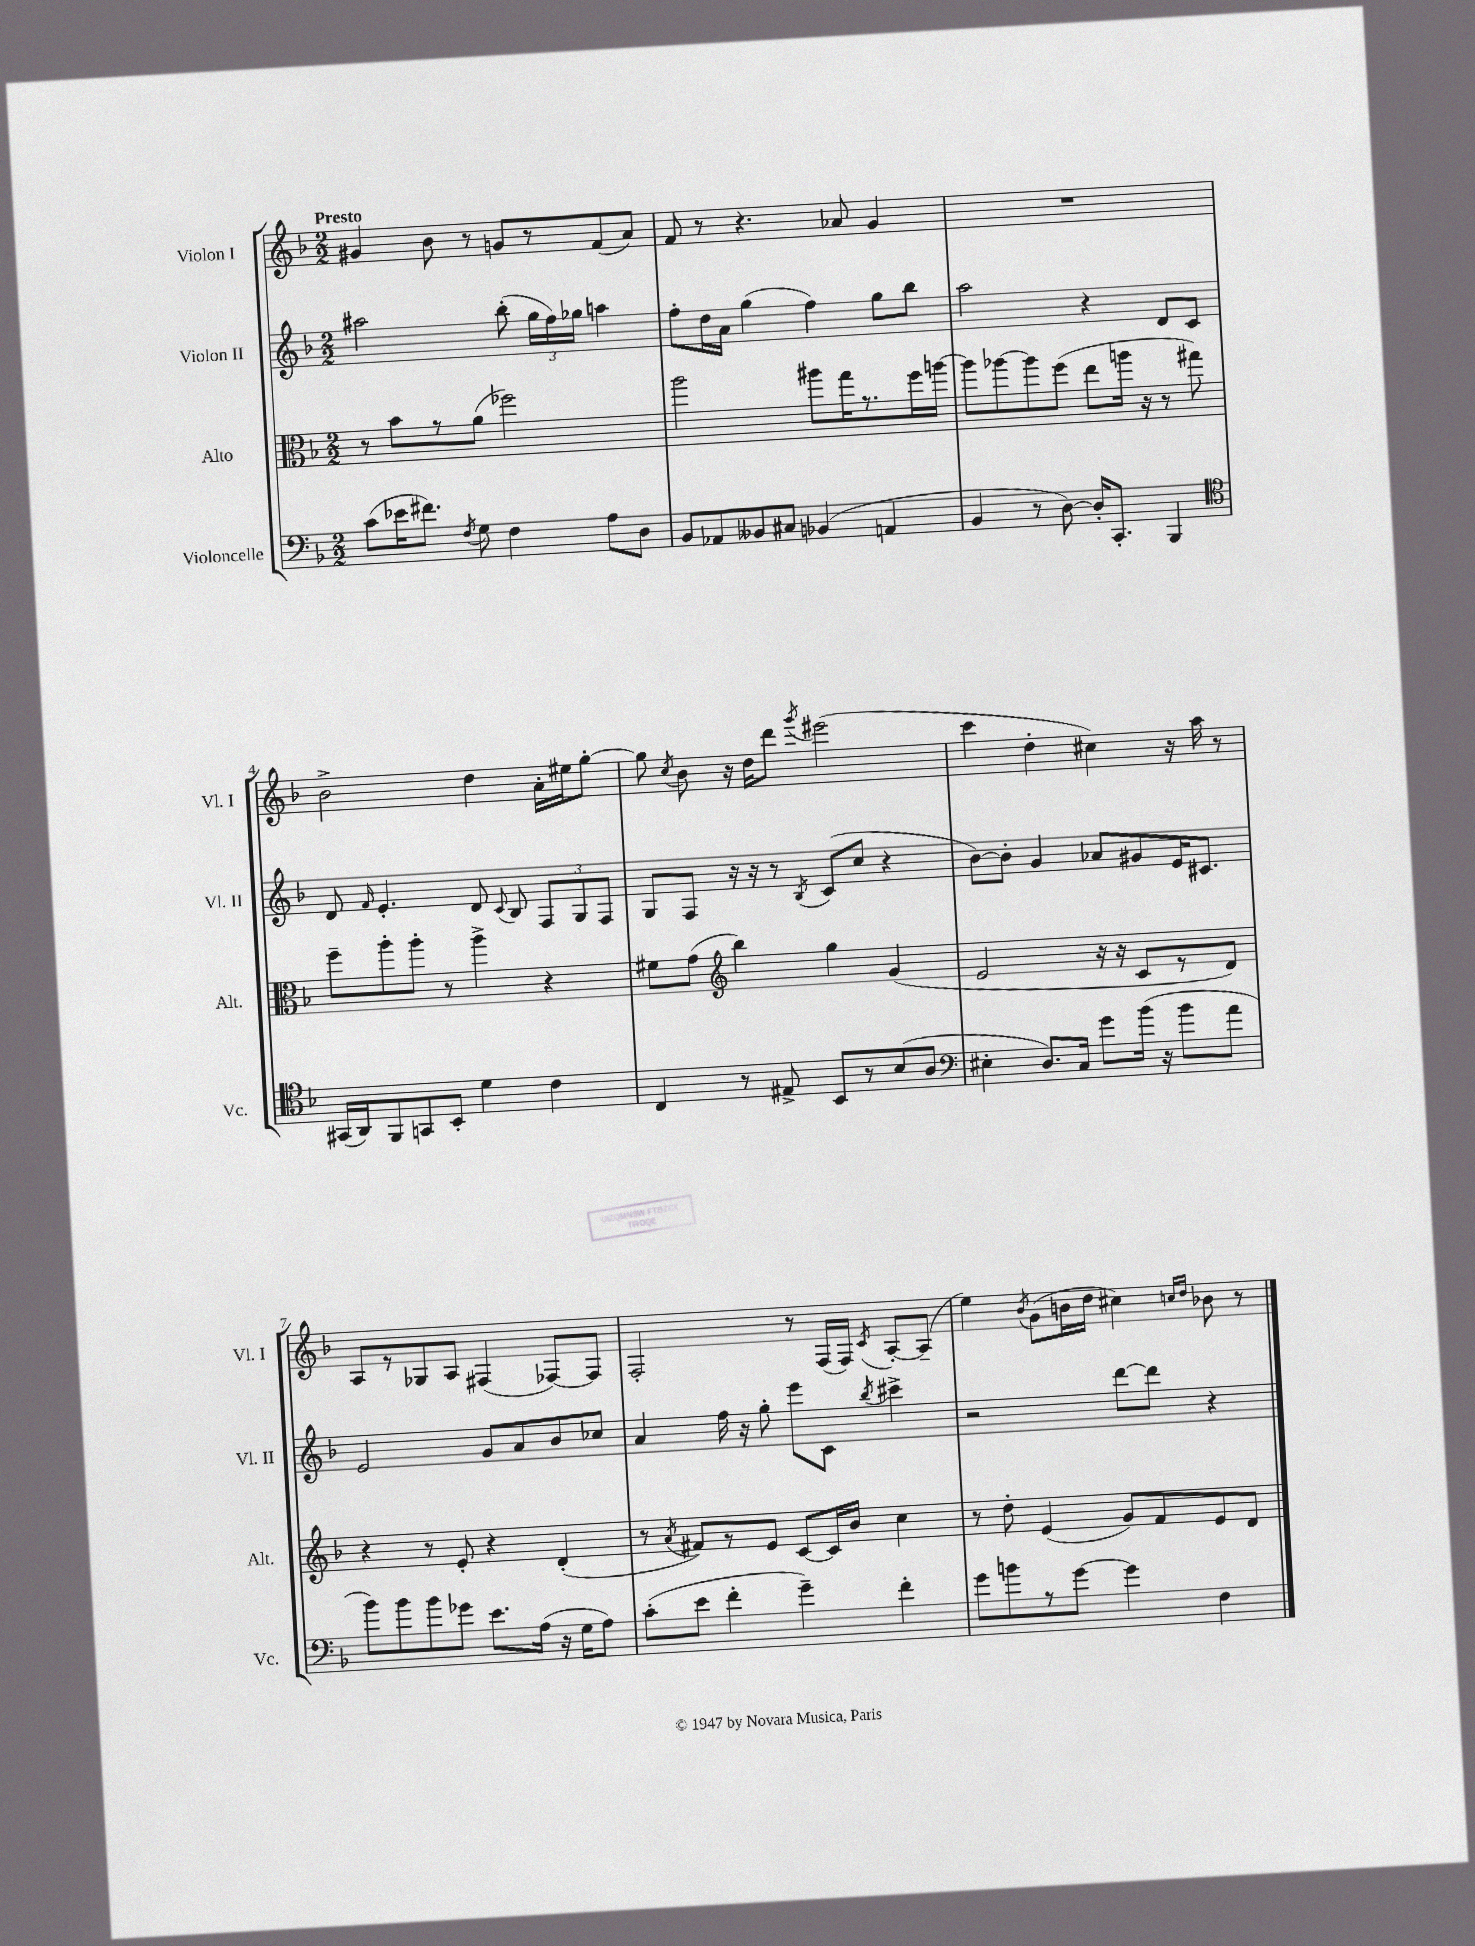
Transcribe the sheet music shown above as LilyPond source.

<<
\new StaffGroup <<
\new Staff = "s0" \with { instrumentName = "Violon I" shortInstrumentName = "Vl. I" } {
    \clef treble \key f \major \numericTimeSignature \time 2/2 \tempo "Presto"
    \autoBeamOff gis'4 bes'8 r8 g'8[ r8 f'8( a'8]) |
    f'8 r8 r4. aes'8 g'4 |
    R1 |
    bes'2-> d''4 a'16[-. eis''16 g''8]~-. |
    g''8 \acciaccatura { c''8 } bes'8 r16 d''16[ d'''8] \acciaccatura { g'''8 } eis'''2( |
    c'''4 d''4-. cis''4) r16 a''16 r8 |
    a8[ r8 ges8 a8] fis4( fes8[~) fes8] |
    f2-. r8 f16[( f16]) \acciaccatura { c'8 } a8[~-. a8]--( |
    e''4) \acciaccatura { bes'8 } g'8[( b'16 d''16] cis''4) \grace { c''16[ d''16] } bes'8 r8 \bar "|." |
}
\new Staff = "s1" \with { instrumentName = "Violon II" shortInstrumentName = "Vl. II" } {
    \clef treble \key f \major \numericTimeSignature \time 2/2
    \autoBeamOff ais''2 bes''8-.( \tuplet 3/2 { g''16[ f''16) ges''16] } a''4 |
    f''8[-. d''16 a'16] g''4( f''4) g''8[ bes''8] |
    a''2 r4 d'8[ c'8] |
    d'8 \grace { f'16 } e'4.-. d'8 \appoggiatura { c'8 } bes8 \tuplet 3/2 { f8[ g8 f8] } |
    g8[ f8] r16 r16 r8 \acciaccatura { bes8 } c'8[( c''8] r4 |
    bes'8[~) bes'8]-. g'4 aes'8[ gis'8 e'16 cis'8.] |
    e'2 g'8[ a'8 bes'8 ces''8] |
    a'4 f''16 r16 g''8-. e'''8[ c'8] \acciaccatura { bes''8 } cis'''4-> |
    r2 d'''8[~ d'''8] r4 \bar "|." |
}
\new Staff = "s2" \with { instrumentName = "Alto" shortInstrumentName = "Alt." } {
    \clef alto \key f \major \numericTimeSignature \time 2/2
    \autoBeamOff r8 bes'8[ r8 a'8]( fes''2) |
    a''2 ais''8[ g''16 r8. f''16 a''16]~ |
    a''8[ aes''8~ aes''8 f''8]( e''8[ a''16] r16 r8 gis''8) |
    f''8[-- a''8-. a''8]-. r8 a''4-> r4 |
    fis'8[ g'8]( \clef treble bes''4) g''4 g'4( |
    e'2 r16 r16 c'8[ r8 d'8]) |
    r4 r8 e'8-. r4 d'4-.( |
    r8 \acciaccatura { a'8 } fis'8[) r8 e'8] c'8[~ c'16 bes'16] c''4 |
    r8 d''8-. e'4( g'8[) f'8 e'8 d'8] \bar "|." |
}
\new Staff = "s3" \with { instrumentName = "Violoncelle" shortInstrumentName = "Vc." } {
    \clef bass \key f \major \numericTimeSignature \time 2/2
    \autoBeamOff c'8[( ees'16 fis'8.]) \acciaccatura { f8 } g8 f4 a8[ d8] |
    bes,8[ aes,8 beses,8 cis8] bes,4( a,4 |
    bes,4 r8 d8~) d16[-. c,8.]-. bes,,4 |
    \clef tenor gis,16[( a,16) f,8 g,8 bes,8]-. d'4 c'4 |
    c4 r8 eis8-> bes,8[ r8 bes8( a8] |
    \clef bass eis4-. d8.[) c16] g'8[ bes'16]( r16 bes'8[ a'8] |
    bes'8[) bes'8 bes'8 ges'8] e'8.[ a16]( r16 g16[ a8]) |
    c'8[-.( e'8] f'4-. g'4--) f'4-. |
    g'8[ b'8 r8 g'8]~ g'4 f4 \bar "|." |
}
>>
>>
